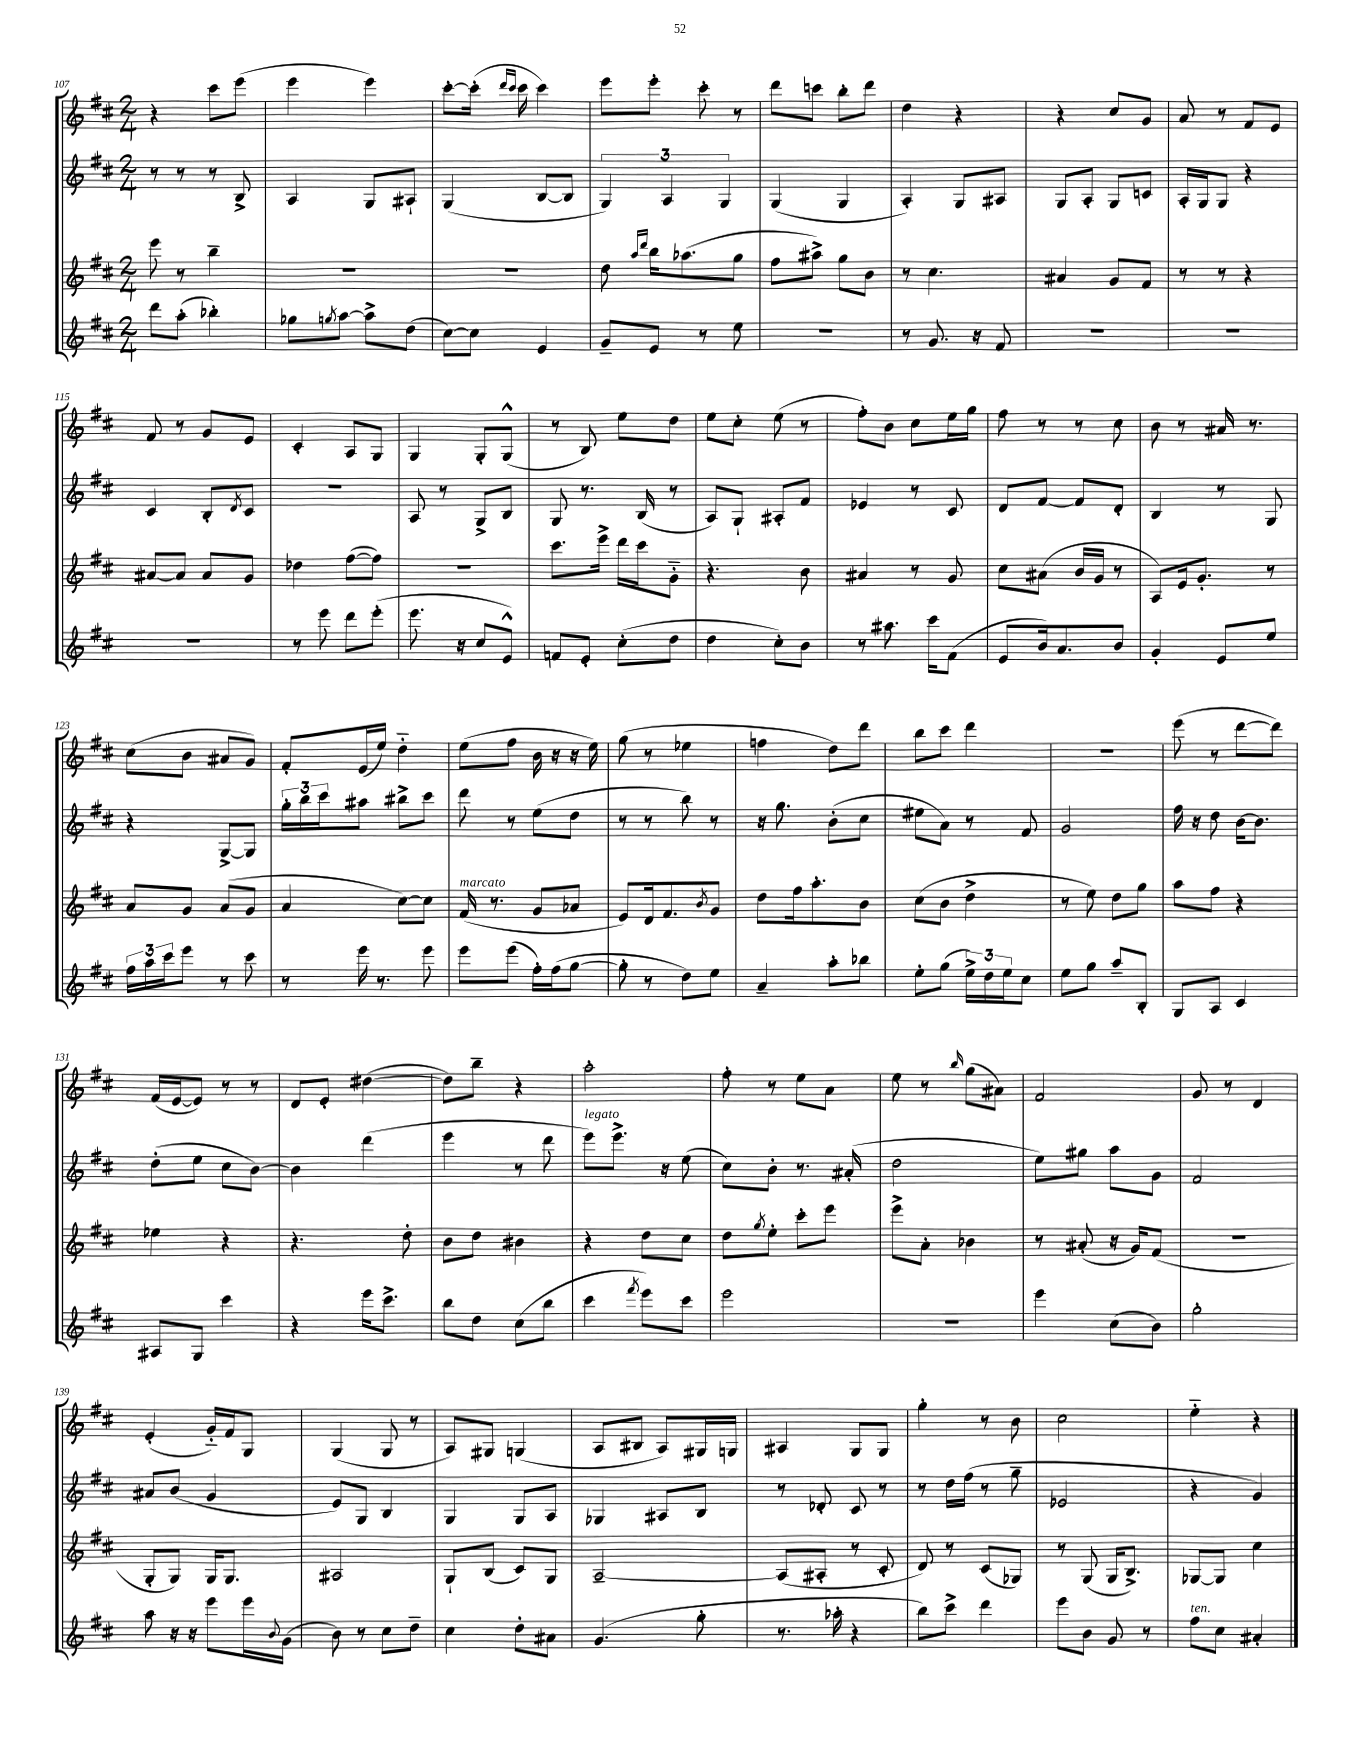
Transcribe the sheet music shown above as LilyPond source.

<<
\new StaffGroup <<
\new Staff = "s0" {
    \clef treble \key d \major \numericTimeSignature \time 2/4
    r4 cis'''8 e'''8( |
    e'''4 e'''4) |
    cis'''8~-. cis'''16-.( \grace { d'''16 cis'''16 } cis'''16 cis'''4) |
    e'''8 e'''8-. cis'''8-. r8 |
    d'''8 c'''8 b''8-. d'''8 |
    d''4 r4 |
    r4 cis''8 g'8 |
    a'8 r8 fis'8 e'8 |
    fis'8 r8 g'8 e'8 |
    cis'4-. a8 g8 |
    g4 g8-. g8-^( |
    r8 b8) e''8 d''8 |
    e''8 cis''8-. e''8( r8 |
    fis''8-.) b'8 cis''8 e''16 g''16 |
    fis''8 r8 r8 cis''8 |
    b'8 r8 ais'16 r8. |
    cis''8( b'8 ais'8 g'8) |
    fis'8-. e'16( e''16) d''4-_ |
    e''8( fis''8 b'16 r16 r16 e''16) |
    g''8( r8 ees''4 |
    f''4 d''8) d'''8 |
    b''8 cis'''8 d'''4 |
    r2 |
    e'''8( r8 d'''8~ d'''8) |
    fis'16( e'16~ e'8) r8 r8 |
    d'8 e'8-. dis''4~( |
    dis''8) b''8-- r4 |
    a''2-. |
    fis''8-. r8 e''8 a'8 |
    e''8 r8 \grace { b''16 } g''8( ais'8) |
    fis'2 |
    g'8 r8 d'4 |
    e'4-.( g'16-_) fis'16 g8 |
    g4( g8 r8 |
    a8) gis8 g4( |
    a8 bis8 a8) gis16 g16 |
    ais4 g8 g8 |
    g''4-. r8 b'8 |
    cis''2 |
    e''4-_ r4 \bar "|." |
}
\new Staff = "s1" {
    \clef treble \key d \major \numericTimeSignature \time 2/4
    r8 r8 r8 b8-> |
    a4 g8 ais8-! |
    g4( b8~ b8 |
    \tuplet 3/2 { g4) a4 g4 } |
    g4( g4 |
    a4-.) g8 ais8 |
    g8 a8-. g8 c'8 |
    a16-. g16 g8 r4 |
    cis'4 b8-. \acciaccatura { d'8 } cis'8 |
    r2 |
    a8 r8 g8-> b8 |
    g8 r8. b16( r8 |
    a8) g8-! ais8-. fis'8 |
    ees'4 r8 cis'8 |
    d'8 fis'8~ fis'8 d'8-. |
    b4 r8 g8 |
    r4 g8~-> g8 |
    \tuplet 3/2 { g''16-. b''16 cis'''16 } ais''8 bis''8-> cis'''8 |
    d'''8 r8 e''8( d''8 |
    r8 r8 b''8) r8 |
    r16 g''8. b'8-.( cis''8 |
    eis''8 a'8) r8 fis'8 |
    g'2 |
    fis''16 r16 d''8 b'16~ b'8. |
    d''8-.( e''8 cis''8 b'8~) |
    b'4 d'''4( |
    e'''4 r8 d'''8 |
    e'''8^\markup { \italic "legato" }) e'''8.-> r16 e''8( |
    cis''8) b'8-. r8. ais'16-.( |
    d''2 |
    e''8) gis''8 a''8 g'8 |
    fis'2 |
    ais'8 b'8( g'4 |
    e'8) g8 b4 |
    g4 g8 a8 |
    ges4 ais8 b8 |
    r8 des'8-. cis'8 r8 |
    r8 d''16 fis''16( r8 g''8-- |
    ees'2 |
    r4 g'4) \bar "|." |
}
\new Staff = "s2" {
    \clef treble \key d \major \numericTimeSignature \time 2/4
    e'''8 r8 b''4-- |
    R2 |
    R2 |
    d''8 \grace { a''16 d'''16 } b''16 aes''8.( g''8 |
    fis''8 ais''8->) g''8 b'8 |
    r8 cis''4. |
    ais'4 g'8 fis'8 |
    r8 r8 r4 |
    ais'8~ ais'8 ais'8 g'8 |
    des''4 fis''8~( fis''8) |
    R2 |
    cis'''8. e'''16-> d'''16 cis'''16 g'8-_ |
    r4. b'8 |
    ais'4 r8 g'8 |
    cis''8 ais'8( b'16 g'16 r8 |
    a8) e'16 g'8.-. r8 |
    a'8 g'8 a'8( g'8 |
    a'4 cis''8~) cis''8 |
    fis'16^\markup { \italic "marcato" }( r8. g'8 aes'8 |
    e'8) d'16 fis'8. \acciaccatura { b'8 } g'8 |
    d''8 fis''16 a''8.-. b'8 |
    cis''8( b'8 d''4-> |
    r8 e''8) d''8 g''8 |
    a''8 fis''8 r4 |
    ees''4 r4 |
    r4. d''8-. |
    b'8 d''8 bis'4 |
    r4 d''8 cis''8 |
    d''8 \acciaccatura { g''8 } e''8-. cis'''8-. e'''8 |
    e'''8-> a'8-. bes'4 |
    r8 ais'8-.( r16 g'16) fis'8( |
    r2 |
    g8-. g8) g16 g8. |
    ais2 |
    g8-! b8( cis'8) g8 |
    a2~-- |
    a8( ais8-. r8 cis'8-. |
    d'8) r8 cis'8( ges8) |
    r8 g8( g16 b8.->) |
    ges8~ ges8 cis''4 \bar "|." |
}
\new Staff = "s3" {
    \clef treble \key d \major \numericTimeSignature \time 2/4
    d'''8 a''8-.( bes''4-.) |
    ges''8 \acciaccatura { g''8 } a''8~ a''8-> d''8( |
    cis''8~) cis''8 e'4 |
    g'8-- e'8 r8 e''8 |
    R2 |
    r8 g'8. r16 fis'8 |
    R2 |
    R2 |
    R2 |
    r8 e'''8 d'''8 e'''8-.( |
    e'''8. r16 cis''8 e'8-^) |
    f'8 e'8-. cis''8-.( d''8 |
    d''4 cis''8-.) b'8 |
    r8 ais''8. cis'''16 fis'8( |
    e'8 b'16) a'8. b'8 |
    g'4-. e'8 e''8 |
    \tuplet 3/2 { fis''16 a''16 cis'''16 } e'''8 r8 cis'''8 |
    r8 e'''16 r8. e'''8 |
    e'''8 e'''8( fis''16-.) fis''16( g''8~ |
    g''8-. r8 d''8) e''8 |
    a'4-- a''8-. bes''8 |
    e''8-. g''8( \tuplet 3/2 { e''16->) d''16 e''16 } cis''8 |
    e''8 g''8 a''8-- b8-. |
    g8 a8 cis'4 |
    ais8 g8 cis'''4 |
    r4 e'''16 cis'''8.-> |
    b''8 d''8 cis''8( b''8 |
    cis'''4 \acciaccatura { fis'''8 } e'''8) cis'''8 |
    e'''2 |
    r2 |
    e'''4 cis''8( b'8) |
    g''2-. |
    a''8 r16 r16 e'''8 e'''16 \appoggiatura { b'8 } g'16( |
    b'8) r8 cis''8 d''8-- |
    cis''4 d''8-. ais'8 |
    g'4.( g''8-. |
    r8. aes''16-. r4 |
    b''8) cis'''8-> d'''4 |
    e'''8 b'8 g'8 r8 |
    fis''8^\markup { \italic "ten." } cis''8 ais'4-. \bar "|." |
}
>>
>>
\layout { \context { \Score currentBarNumber = #107 } }
